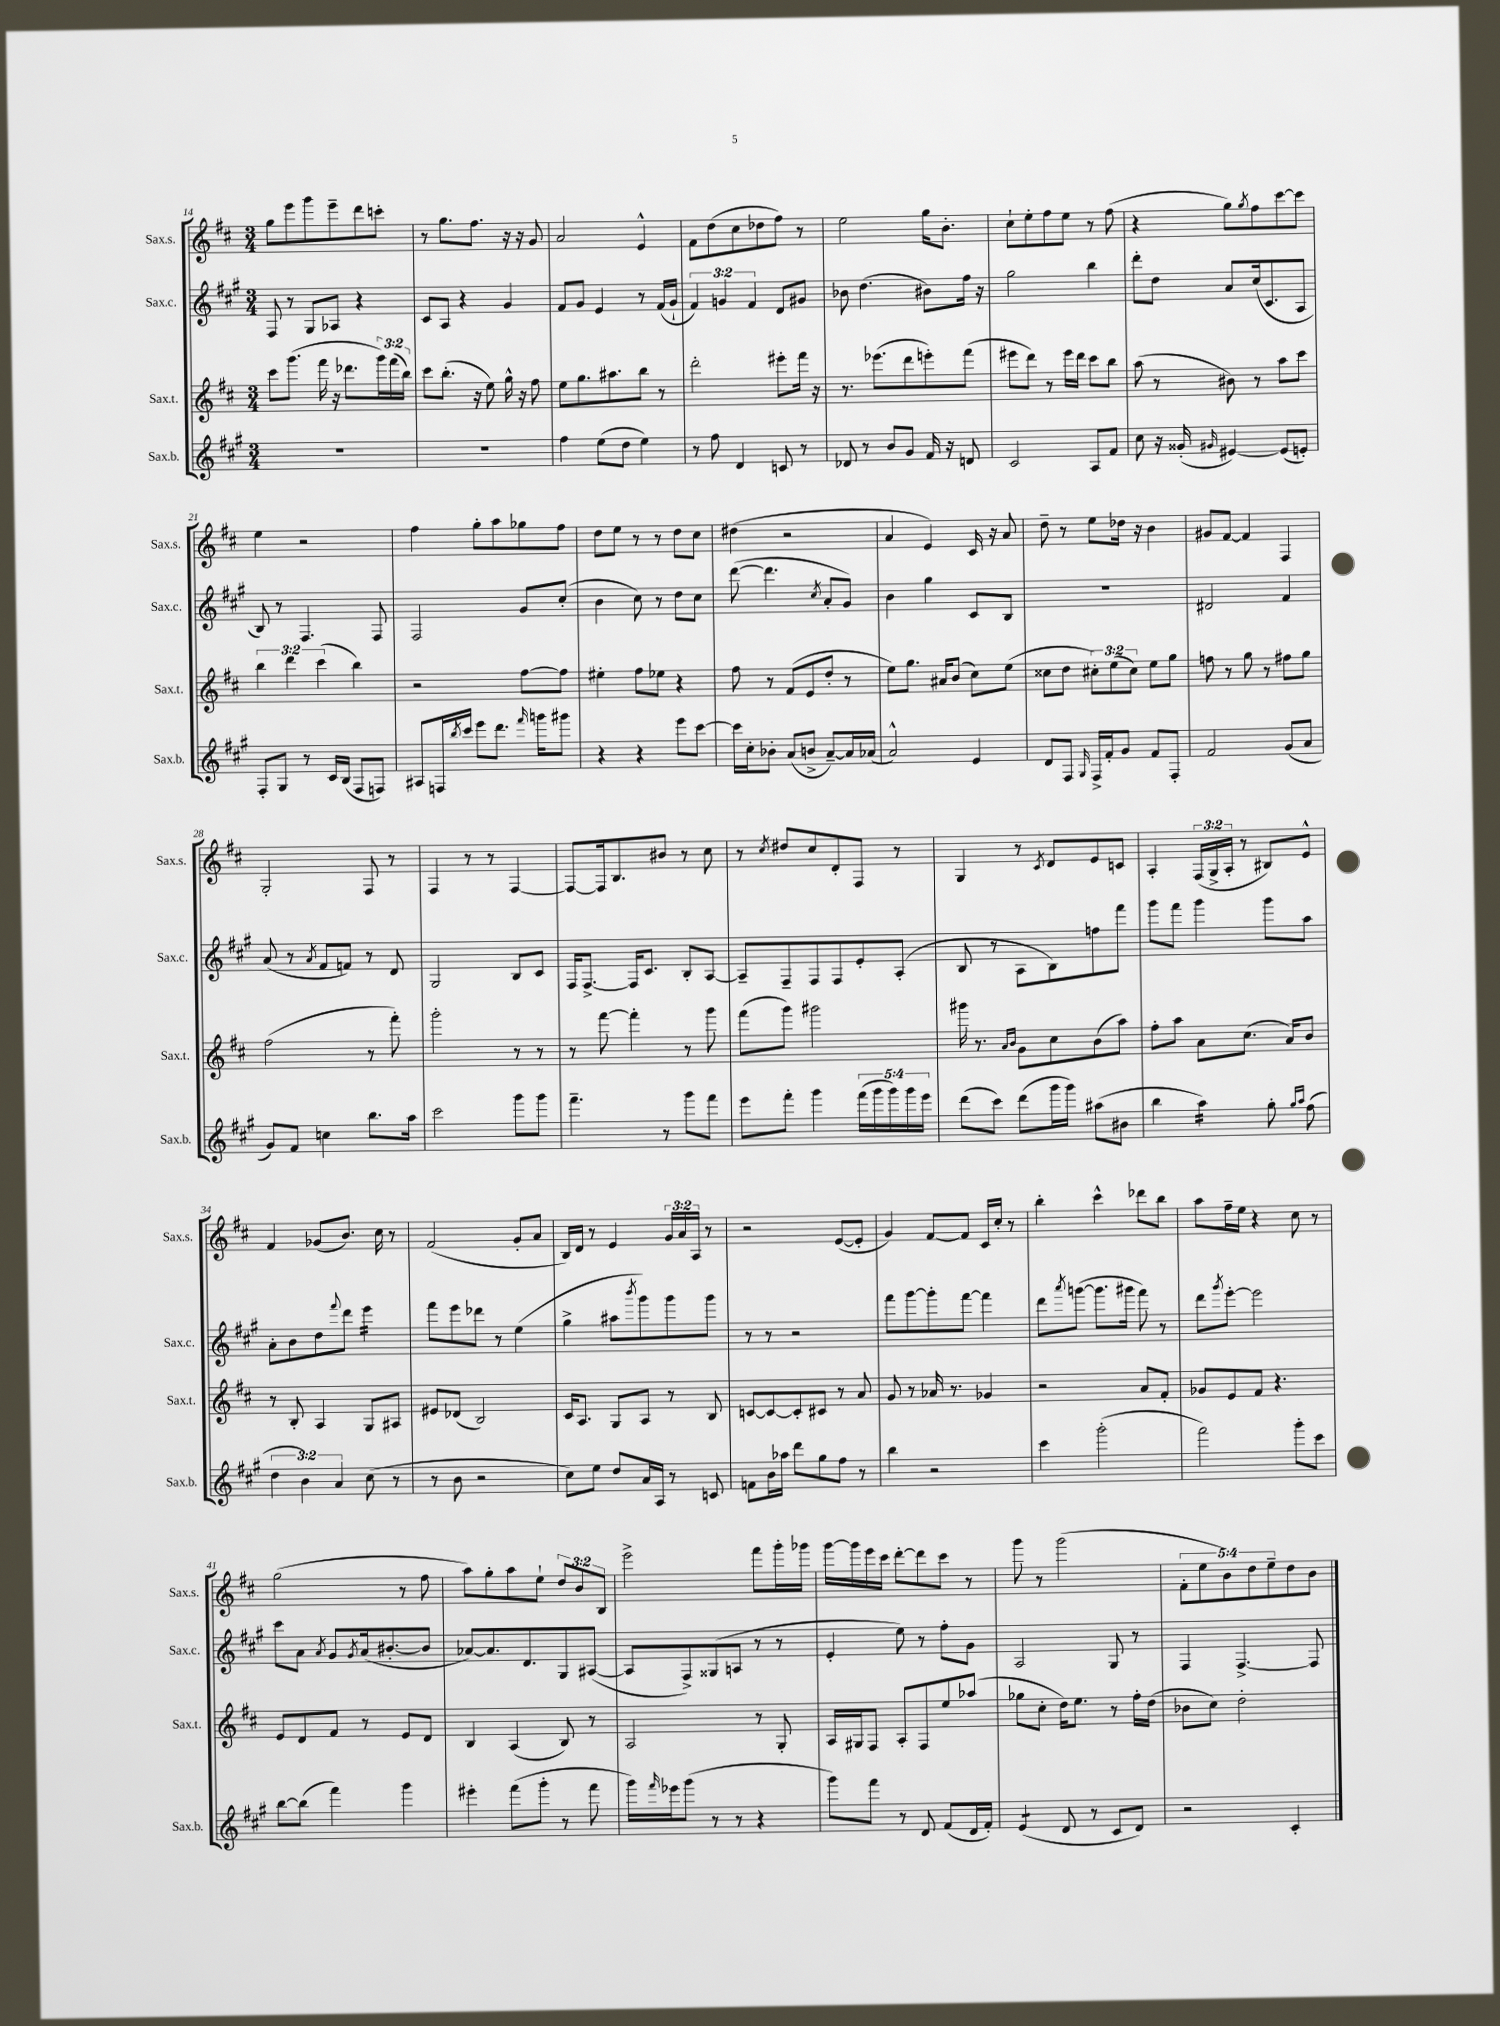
<<
\new StaffGroup <<
\new Staff = "s0" \with { instrumentName = "Sax.s." shortInstrumentName = "Sax.s." } {
    \clef treble \key d \major \numericTimeSignature \time 3/4 \override Staff.TupletNumber.text = #tuplet-number::calc-fraction-text
    g''8 e'''8 g'''8 e'''8-- d'''8 c'''8-. |
    r8 g''8. fis''8. r16 r16 g'8 |
    a'2 e'4-^ |
    fis'8 d''8( cis''8 des''8 fis''8) r8 |
    e''2 g''16 b'8.-. |
    cis''8-! e''8-. fis''8 e''8 r8 fis''8( |
    r4 g''8) \acciaccatura { g''8 } fis''8 cis'''8~ cis'''8 |
    e''4 r2 |
    fis''4 g''8-. a''8 ges''8 fis''8 |
    d''8 e''8 r8 r8 d''8 cis''8 |
    dis''4( r2 |
    a'4 e'4) cis'16 r16 a'8 |
    d''8-- r8 e''8 des''16 r16 b'4 |
    gis'8 fis'8~ fis'4 fis4 |
    g2-. fis8 r8 |
    fis4 r8 r8 fis4~ |
    fis8~ fis16 b8. bis'8 r8 cis''8 |
    r8 \acciaccatura { cis''8 } dis''8 cis''8 d'8-. fis8 r8 |
    g4 r8 \acciaccatura { cis'8 } d'8 e'8 c'8 |
    a4-. \tuplet 3/2 { fis16( g16-> a16-. } r8 bis8) e'8-^ |
    fis'4 ges'8( b'8.) cis''16 r8 |
    fis'2( g'8-. a'8 |
    b16) d'16 r8 e'4 \tuplet 3/2 { g'16 a'16 a16 } r8 |
    r2 e'8~( e'8-. |
    g'4) fis'8~ fis'8 cis'16 cis''16-. r8 |
    b''4-. cis'''4-^ des'''8 b''8 |
    a''8 fis''16-- e''16 r4 cis''8 r8 |
    g''2( r8 fis''8 |
    a''8) g''8-. a''8 e''8-! \tuplet 3/2 { d''8 b'8 b8 } |
    e'''2-> fis'''8 g'''16-. ges'''16 |
    g'''16~ g'''16 e'''16 cis'''16 d'''8~-. d'''8 cis'''8 r8 |
    g'''8 r8 g'''2( |
    \tuplet 5/4 { fis'8-. e''8 b'8) d''8 e''8-- } d''8 b'8 \bar "|." |
}
\new Staff = "s1" \with { instrumentName = "Sax.c." shortInstrumentName = "Sax.c." } {
    \clef treble \key a \major \numericTimeSignature \time 3/4 \override Staff.TupletNumber.text = #tuplet-number::calc-fraction-text
    fis8 r8 gis8 aes8 r4 |
    cis'8 a8 r4 gis'4 |
    fis'8 gis'8 e'4 r8 fis'16( gis'16-! |
    \tuplet 3/2 { fis'4) g'4 fis'4 } d'8 gis'8 |
    bes'8 d''4.( bis'8) fis''16 r16 |
    gis''2 b''4 |
    d'''8-. d''8 a'8 cis''16( cis'8. a8 |
    b8) r8 fis4. fis8 |
    fis2 gis'8 cis''8-.( |
    b'4 cis''8) r8 d''8 cis''8 |
    d'''8~( d'''4. \acciaccatura { cis''8 } a'8-. gis'8) |
    b'4 gis''4 cis'8 b8 |
    R2. |
    dis'2 fis'4 |
    a'8( r8 \acciaccatura { a'8 } fis'8 f'8) r8 d'8 |
    gis2 b8 cis'8 |
    fis16 fis8.~-> fis16 cis'8. b8-. a8~ |
    a8-- fis8-- fis8 fis8 e'8-. a8-.( |
    b8 r8 a8 b8) f''8 fis'''8 |
    gis'''8 fis'''8 gis'''4 gis'''8 a''8 |
    a'8-. b'8 d''8 \appoggiatura { fis'''8 } d'''8 e'''4:16 |
    fis'''8 e'''8 des'''8 r8 e''4( |
    gis''4-> ais''8 \acciaccatura { b'''8 } gis'''8) gis'''8 gis'''8 |
    r8 r8 r2 |
    fis'''8 gis'''8~ gis'''8-. fis'''8~ fis'''4 |
    d'''8 \acciaccatura { a'''8 } g'''8~( g'''8. gis'''16 fis'''8) r8 |
    d'''8 \acciaccatura { gis'''8 } e'''8~-. e'''2 |
    cis'''8 a'8 \acciaccatura { a'8 } gis'8 \acciaccatura { gis'8 } a'16( bis'8.~-. bis'8 |
    aes'8~) aes'8. d'8. gis8 ais8~( |
    ais8 fis8->) gisis8( a8 r8 r8 |
    e'4-. e''8) r8 fis''8-. gis'8 |
    a2 gis8 r8 |
    fis4 fis4.~-> fis8 \bar "|." |
}
\new Staff = "s2" \with { instrumentName = "Sax.t." shortInstrumentName = "Sax.t." } {
    \clef treble \key d \major \numericTimeSignature \time 3/4 \override Staff.TupletNumber.text = #tuplet-number::calc-fraction-text
    cis'''8 g'''8.( fis'''16 r16 des'''8. \tuplet 3/2 { g'''16) fis'''16( b''16) } |
    cis'''8 b''8.-.( r16 e''8) g''16-^ r16 fis''8 |
    e''8 g''8. ais''8. b''8 r8 |
    d'''2-. eis'''8-. fis'''16 r16 |
    r8. ees'''8.( d'''8 e'''8-.) fis'''8( |
    eis'''8 d'''8) r8 eis'''16 d'''16 cis'''8 b''8 |
    a''8( r8 bis'8) r8 a''8 cis'''8 |
    \tuplet 3/2 { b''4 d'''4 cis'''4( } b''4) |
    r2 fis''8~ fis''8 |
    eis''4-. fis''8 ees''8 r4 |
    fis''8 r8 fis'8( e'8 d''8-. r8 |
    e''8) g''8. ais'16 b'8( cis''8) e''8( |
    cisis''8 d''8 \tuplet 3/2 { cis''8-.) e''8( cis''8) } e''8 g''8 |
    f''8 r8 g''8 r8 fis''8 g''8 |
    fis''2( r8 fis'''8-.) |
    g'''2-. r8 r8 |
    r8 fis'''8~ fis'''4-. r8 g'''8 |
    fis'''8( g'''8) gis'''2 |
    gis'''16 r8. \grace { a'16 b'16 } g'8 cis''8 b'8( a''8) |
    fis''8-. a''8 a'8 cis''8.( a'16) b'8 |
    r8 b8-. a4 g8 ais8 |
    eis'8 des'8( b2) |
    cis'16 a8. g8 a8 r8 b8 |
    c'8~ c'8~ c'8-. cis'8 r8 a'8 |
    g'8 r8 aes'16 r8. ges'4 |
    r2 a'8 fis'8-. |
    ges'8 e'8 fis'8 r4. |
    e'8 d'8 fis'8 r8 e'8 d'8 |
    b4 a4( b8) r8 |
    a2 r8 g8-. |
    a16 gis16 fis8 a8-. fis8 e''8 aes''8( |
    ges''8 cis''8-. d''16) e''8. r8 fis''16-. d''16( |
    bes'8 cis''8) d''2-. \bar "|." |
}
\new Staff = "s3" \with { instrumentName = "Sax.b." shortInstrumentName = "Sax.b." } {
    \clef treble \key a \major \numericTimeSignature \time 3/4 \override Staff.TupletNumber.text = #tuplet-number::calc-fraction-text
    R2. |
    R2. |
    fis''4 e''8( d''8 e''4) |
    r8 fis''8 d'4 c'8 r8 |
    des'8 r8 b'8 gis'8 fis'16 r16 d'8 |
    cis'2 a8 fis'8 |
    cis''8 r16 gisis'16-.( \grace { gis'16 } eis'4~) eis'8( e'8-.) |
    fis8-. gis8 r8 cis'16 b16( fis8 f8) |
    ais8 f16 \acciaccatura { b''8 } cis'''16 e'''8 d'''8. \grace { fis'''16 } g'''16 gis'''8 |
    r4 r4 e'''8 cis'''8~ |
    cis'''16 cis''16-. bes'8-. a'8( b'8-> a'8~--) a'16 aes'16( |
    a'2-^) e'4 |
    d'8 fis8 \grace { gis16 } fis16-> fis'16-. gis'8 fis'8 fis8-. |
    fis'2 gis'8( a'8 |
    gis'8) fis'8 c''4 b''8. a''16 |
    cis'''2 gis'''8 gis'''8 |
    fis'''4.-- r8 gis'''8 fis'''8 |
    e'''8 fis'''8-. gis'''4 \tuplet 5/4 { fis'''16( gis'''16 gis'''16) gis'''16 e'''16 } |
    d'''8( cis'''8) d'''8( gis'''16 gis'''16) ais''8( bis'8 |
    b''4 a''4:16) gis''8-. \grace { gis''16 a''16 } fis''8( |
    \tuplet 3/2 { d''4 b'4) a'4 } cis''8( r8 |
    r8 b'8 r2 |
    cis''8) e''8 d''8 a'16 a16 r8 c'8 |
    f'8 b'16 aes''16 d'''8 gis''8 fis''8 r8 |
    b''4 r2 |
    cis'''4 gis'''2-.( |
    fis'''2) gis'''8-. cis'''8 |
    b''8~ b''8( fis'''4) gis'''4 |
    eis'''4-. fis'''8( gis'''8-. r8 fis'''8 |
    gis'''16) \grace { fis'''16 } ees'''16 gis'''8( r8 r8 r4 |
    gis'''8) fis'''8 r8 d'8 fis'8( d'16 fis'16-.) |
    e'4:8( d'8 r8 cis'8 d'8) |
    r2 cis'4-. \bar "|." |
}
>>
>>
\layout { \context { \Score currentBarNumber = #14 } }
